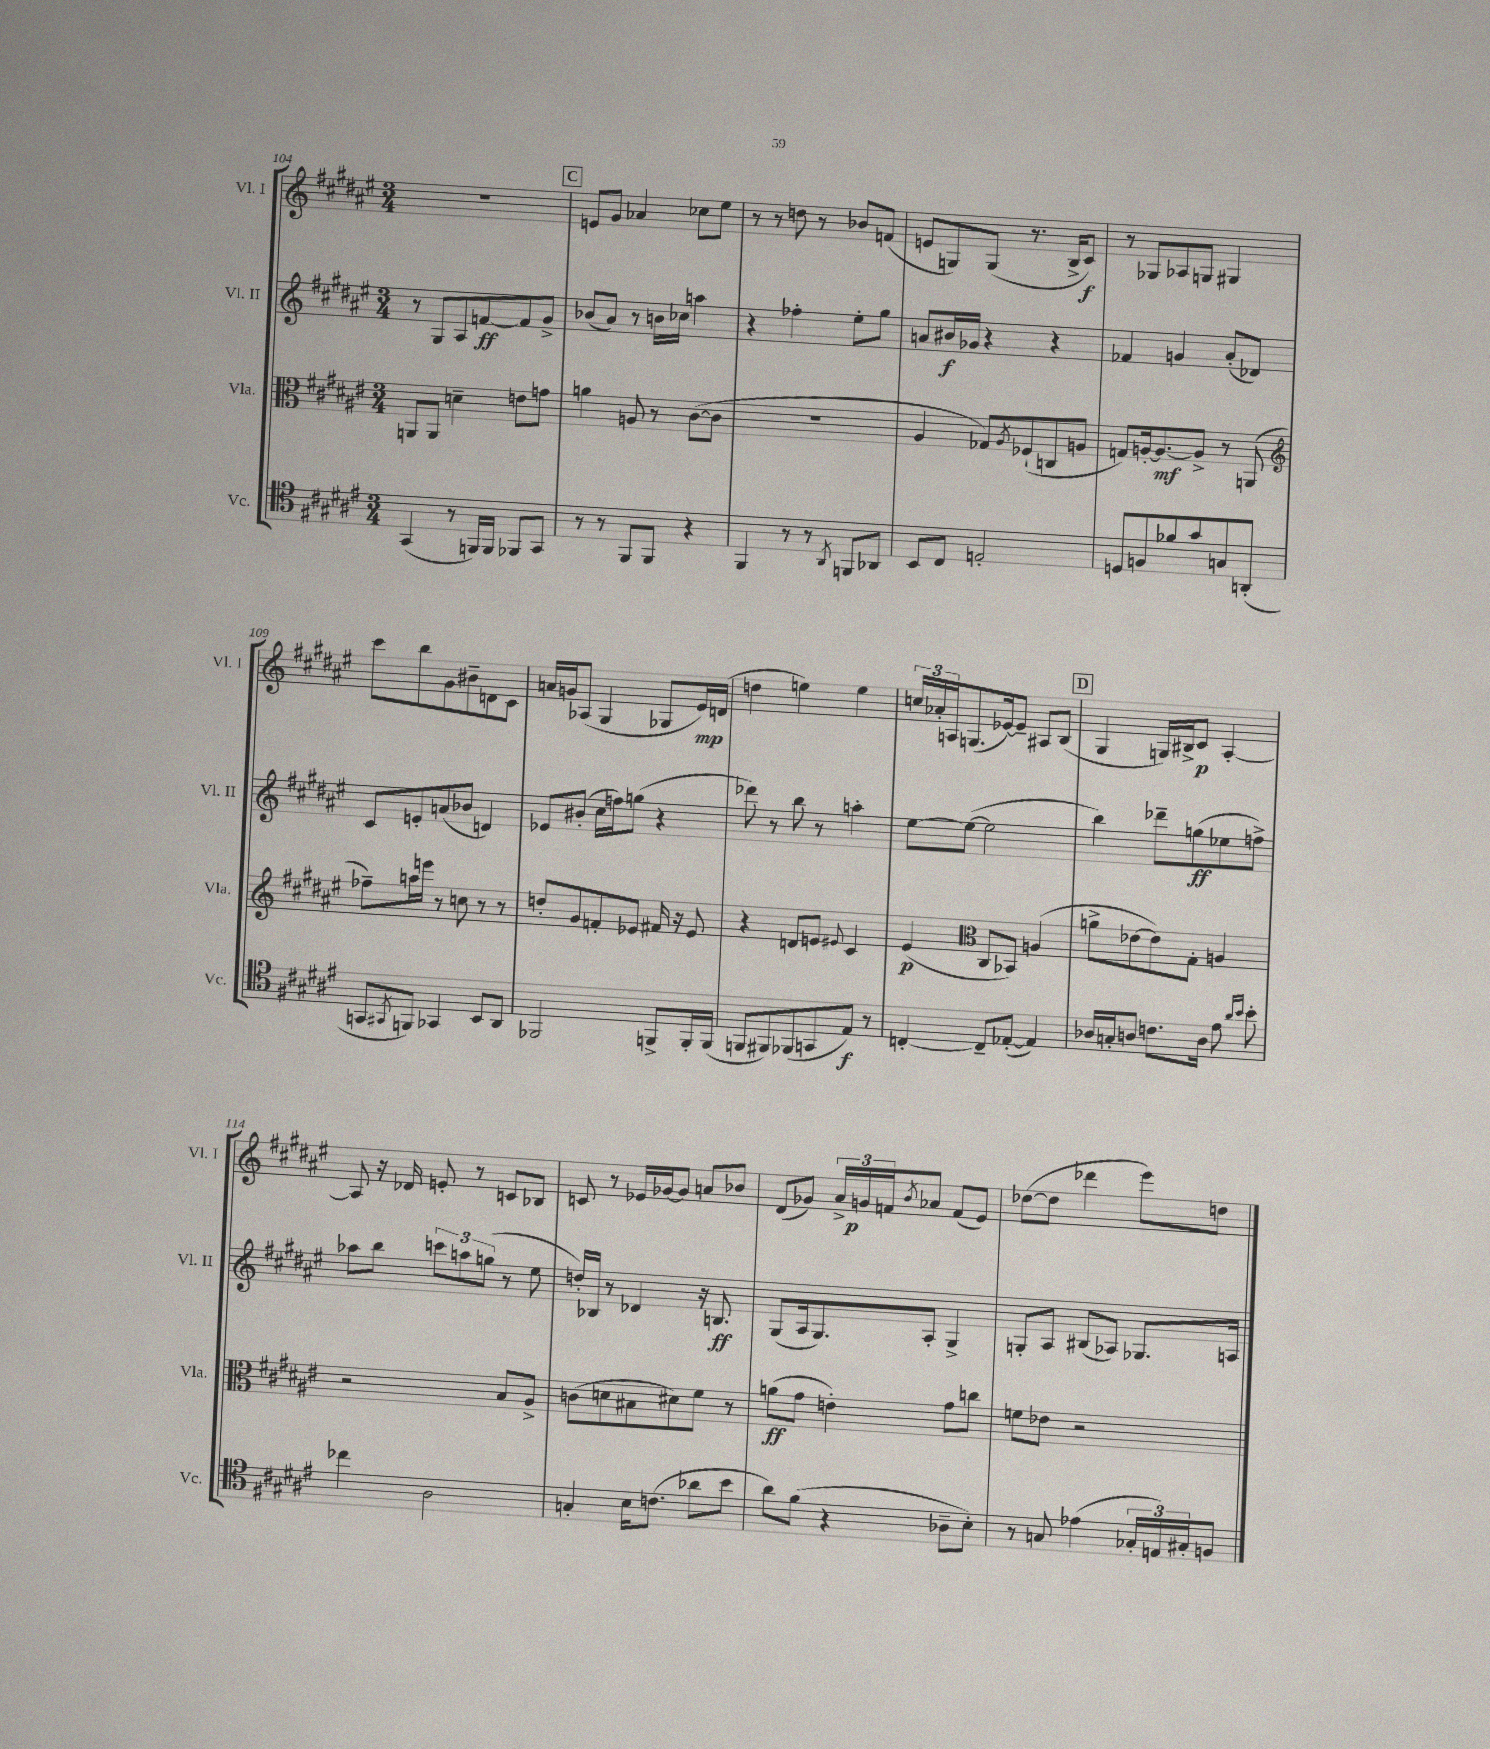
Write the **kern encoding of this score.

**kern	**dynam	**kern	**dynam	**kern	**dynam	**kern	**dynam
*part4	*part4	*part3	*part3	*part2	*part2	*part1	*part1
*staff4	*staff4	*staff3	*staff3	*staff2	*staff2	*staff1	*staff1
*I"Vc.	*	*I"Vla.	*	*I"Vl. II	*	*I"Vl. I	*
*I'Vc.	*	*I'Vla.	*	*I'Vl. II	*	*I'Vl. I	*
*clefC4	*	*clefC3	*	*clefG2	*	*clefG2	*
*k[f#c#g#d#a#e#]	*	*k[f#c#g#d#a#e#]	*	*k[f#c#g#d#a#e#]	*	*k[f#c#g#d#a#e#]	*
*M3/4	*	*M3/4	*	*M3/4	*	*M3/4	*
=104	=104	=104	=104	=104	=104	=104	=104
(4GG#/	.	8AAn/L	.	8r	.	2.r	.
.	.	8AA/J	.	8G#/L	.	.	.
8r	.	4dn~\	.	8A#/	.	.	.
16FFn/LL)	.	.	.	[8fn/	ff	.	.
16FF/JJ	.	.	.	.	.	.	.
8FF-X/L	.	8en\L	.	8f/]	.	.	.
8GG#/J	.	8gn\J	.	8g#^/J	.	.	.
!!LO:REH:place=s1:t=C
=105	=105	=105	=105	=105	=105	=105	=105
8r	.	4an\	.	(8b-X/L	.	8en/L	.
8r	.	.	.	8a#/J)	.	8g#/J	.
8FF#/L	.	8An/	.	8r	.	4a-X/	.
8FF#/J	.	8r	.	16bn\LL	.	.	.
.	.	.	.	16cc-X\JJ	.	.	.
4r	.	([8c#\L	.	4aan\	.	8cc-X\L	.
.	.	8c#\J]	.	.	.	8ee#\J	.
=106	=106	=106	=106	=106	=106	=106	=106
4FF#/	.	2.r	.	4r	.	8r	.
.	.	.	.	.	.	8r	.
8r	.	.	.	4ff-X'\	.	8ddn\	.
8r	.	.	.	.	.	8r	.
8qAA#/	.	.	.	.	.	.	.
8FFn/L	.	.	.	8ee#'\L	.	8b-X/L	.
8AA-X/J	.	.	.	8gg#\J	.	(8fn/J	.
=107	=107	=107	=107	=107	=107	=107	=107
8BB/L	.	4A#/	.	8an/L	.	8en/L	.
8C#/J	.	.	.	16b#X/L	f	8Gn/)	.
.	.	.	.	16g-X/JJ	.	.	.
2En'/	.	8G-X/L)	.	4r	.	(8G/J	.
.	.	8qA#/	.	.	.	.	.
.	.	(8F-X`/	.	.	.	8.r	.
.	.	8Cn/	.	4r	.	.	.
.	.	.	.	.	.	16B^/KL	.
.	.	8An/J	.	.	.	8c#/J)	f
=108	=108	=108	=108	=108	=108	=108	=108
8Dn/L	.	8Gn/L)	.	4f-X/	.	8r	.
8Fn/	.	[16An'/k	.	.	.	8G-X/L	.
.	.	8.A/_	mf	.	.	.	.
8f-X/	.	.	.	4gn/	.	8A-X/	.
8g#/	.	8A^/J]	.	.	.	8Gn/J	.
8Gn/	.	8r	.	(8a#'/L	.	4G#X/	.
(8AAn'/J	.	(8AAn/	.	8d-X/J)	.	.	.
!!LO:LB:g=z
=109	=109	=109	=109	=109	=109	=109	=109
*	*	*clefG2	*	*	*	*	*
8GGn/L	.	8ff-X~\L)	.	8c#/L	.	8ccc#\L	.
8qGG#X/	.	.	.	.	.	.	.
8FFn/J)	.	16aan\L	.	8en'/	.	8bb\	.
.	.	16eeen\JJ	.	.	.	.	.
4GG-X/	.	8r	.	(8an/	.	8g#\	.
.	.	8ccn\	.	8b-X/J	.	8b#X~\	.
8BB/L	.	8r	.	4dn/)	.	8dn\	.
8AA#/J	.	8r	.	.	.	8c#\J	.
=110	=110	=110	=110	=110	=110	=110	=110
2FF-X/	.	8ddn'/L	.	8e-X/L	.	16an/LL	.
.	.	.	.	.	.	16gn/J	.
.	.	8g#/	.	(8b#X'/J	.	(8A-X/J	.
.	.	8fn'/	.	16cc#\LL	.	4G#/	.
.	.	.	.	16ffn\J)	.	.	.
.	.	8e-X/J	.	(8ggn\J	.	.	.
8FFn^/L	.	16f#X/	.	4r	.	8G-X/L	.
.	.	16r	.	.	.	.	.
16FF'/L	.	8e-/	.	.	.	16e#/L)	mp
(16FF/JJ	.	.	.	.	.	(16dn/JJ	.
=111	=111	=111	=111	=111	=111	=111	=111
8FFn/L	.	4r	.	8ddd-X\)	.	4ddn\	.
8FF#X/)	.	.	.	8r	.	.	.
(8FF-X/	.	8dn/L	.	8bb\	.	4een\)	.
8GGn/	.	8en/J	.	8r	.	.	.
.	.	8qqe#X/	.	.	.	.	.
8E#/J)	f	4c#/	.	4aan'\	.	4ee\	.
8r	.	.	.	.	.	.	.
=112	=112	=112	=112	=112	=112	=112	=112
[4Cn'/	.	(4e#/	p	[8ee#\L	.	24ccn/LL	.
.	.	.	.	.	.	24a-X'/	.
.	.	.	.	.	.	24An/J	.
.	.	.	.	(8ee#\J_	.	(8.Gn/	.
*	*	*clefC3	*	*	*	*	*
8C~/L]	.	8C#/L	.	2ee#\]	.	.	.
.	.	.	.	.	.	[16e-X/k)	.
([8E-X'/J	.	8BB-X/J)	.	.	.	8e-~/J]	.
4E-/])	.	(4An/	.	.	.	8A#X/L	.
.	.	.	.	.	.	(8B/J	.
!!LO:REH:place=s1:t=D
=113	=113	=113	=113	=113	=113	=113	=113
16A-X/LL	.	8an^\L	.	4bb\)	.	4G#/	.
16Gn'/J	.	.	.	.	.	.	.
8An/J	.	[8e-X\	.	.	.	.	.
8.cn\L	.	8e-\])	.	8ddd-X~\L	.	16Gn/LL)	.
.	.	.	.	.	.	16B#X^/J	.
.	.	8G#'\J	.	(8ggn\	ff	8c#/J	p
16A\Jk	.	.	.	.	.	.	.
8e#\	.	4An/	.	8ee-X\	.	[4A#'/	.
16qqa#/LL	.	.	.	.	.	.	.
16qqb/JJ	.	.	.	.	.	.	.
8b'\	.	.	.	8ffn^\J)	.	.	.
!!LO:LB:g=z
=114	=114	=114	=114	=114	=114	=114	=114
4cc-X\	.	2r	.	8aa-X\L	.	8A#/]	.
.	.	.	.	8bb\J	.	16r	.
.	.	.	.	.	.	16d-X/	.
2A#\	.	.	.	12cccn\L	.	8en'/	.
.	.	.	.	12aan\	.	.	.
.	.	.	.	.	.	8r	.
.	.	.	.	(12ggn\J	.	.	.
.	.	8B/L	.	8r	.	8cn/L	.
.	.	8A#^/J	.	8ee#\	.	8B-X/J	.
=115	=115	=115	=115	=115	=115	=115	=115
4Gn'/	.	(8cn\L	.	16ddn'/LL)	.	8cn/	.
.	.	.	.	16B-X/JJ	.	.	.
.	.	8dn\	.	8r	.	8r	.
16B\KL	.	8B#X\	.	4d-X/	.	16e-X/LL	.
(8.cn\J	.	.	.	.	.	[16g-X/J	.
.	.	8d#X\)	.	.	.	8g-/J]	.
8a-X\L	.	8f#\J	.	16r	.	8an/L	.
.	.	.	.	8.Bn/	ff	.	.
8b\J	.	8r	.	.	.	8b-X/J	.
=116	=116	=116	=116	=116	=116	=116	=116
8a#\L)	.	(8an\L	ff	(8G#/L	.	(8d#/L	.
(8f#\J	.	8g#\J	.	16A#/k	.	8g-X/J)	.
.	.	.	.	8.G#/)	.	.	.
4r	.	4en'\)	.	.	.	24a#^/LL	.
.	.	.	.	.	.	24gn/	p
.	.	.	.	.	.	24fn/J	.
.	.	.	.	.	.	8qb/	.
.	.	.	.	8A#'/J	.	8a-X/J	.
8A-X~\L	.	8g#\L	.	4G#^/	.	(8f/L	.
8B'\J)	.	8ccn\J	.	.	.	8e#/J)	.
=117	=117	=117	=117	=117	=117	=117	=117
8r	.	8fn\L	.	8Gn'/L	.	([8dd-X\L	.
8Gn/	.	8e-X\J	.	8A#/J	.	8dd-\J]	.
(4e-X\	.	2r	.	(8B#X/L	.	4ddd-X\	.
.	.	.	.	8A-X/J)	.	.	.
24G-X'/LL	.	.	.	8.G-X/L	.	8eee#\L)	.
24En/)	.	.	.	.	.	.	.
24G#X'/J	.	.	.	.	.	.	.
8Fn/J	.	.	.	.	.	8ddn\J	.
.	.	.	.	16An/Jk	.	.	.
==	==	==	==	==	==	==	==
*-	*-	*-	*-	*-	*-	*-	*-
